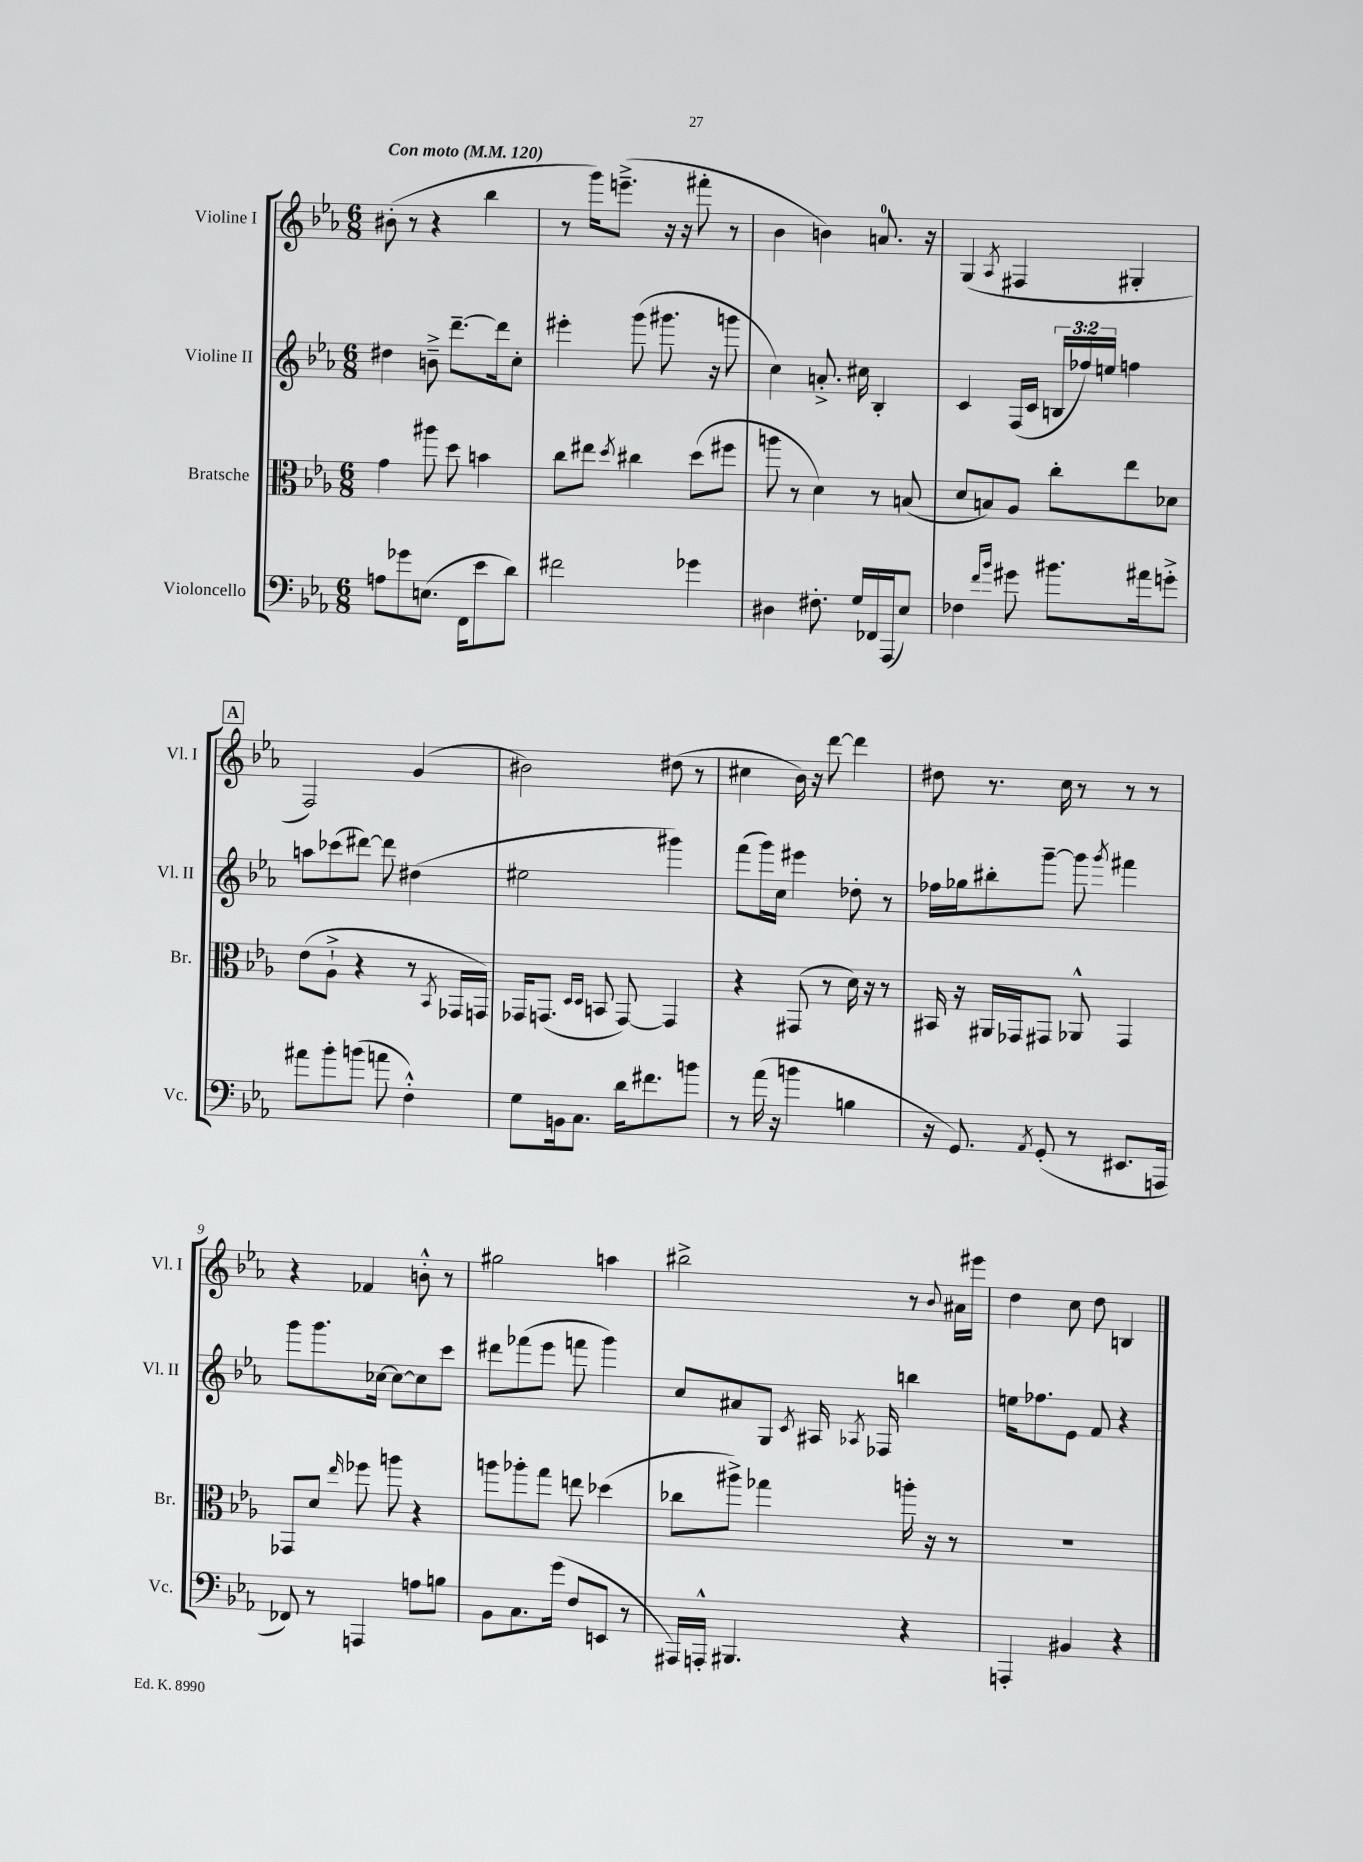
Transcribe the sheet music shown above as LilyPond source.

<<
\new StaffGroup <<
\new Staff = "s0" \with { instrumentName = "Violine I" shortInstrumentName = "Vl. I" } {
    \clef treble \key ees \major \numericTimeSignature \time 6/8 \tempo "Con moto" 4 = 120
    \autoBeamOff bis'8-.( r8 r4 bes''4 |
    r8 g'''16[) e'''8.]--->( r16 r16 fis'''8-. r8 |
    bes'4 b'4) a'8.-0 r16 |
    g4( \acciaccatura { aes8 } fis4 gis4-. |
    \mark \markup { \box "A" } f2) g'4( |
    bis'2) dis''8( r8 |
    cis''4 bes'16) r16 d'''8~ d'''4 |
    dis''8 r8. c''16 r8 r8 r8 |
    r4 fes'4 b'8-.-^ r8 |
    gis''2 a''4 |
    bis''2-> r8 \appoggiatura { bes'8 } ais'16[ eis'''16] |
    d''4 c''8 d''8 b4 \bar "|." |
}
\new Staff = "s1" \with { instrumentName = "Violine II" shortInstrumentName = "Vl. II" } {
    \clef treble \key ees \major \numericTimeSignature \time 6/8 \override Staff.TupletNumber.text = #tuplet-number::calc-fraction-text
    \autoBeamOff dis''4 b'8---> d'''8.[~-- d'''16 c''8]-. |
    eis'''4-. g'''8( gis'''8. r16 g'''8 |
    c''4) a'8.-.-> cis''16 bes4-. |
    c'4 f16[( c'16] \tuplet 3/2 { b16[ fes''16) e''16] } f''4 |
    \mark \markup { \box "A" } a''8[ ces'''8( dis'''8]~) dis'''8 dis''4( |
    eis''2 gis'''4) |
    f'''8[( g'''16) c''16] eis'''4 des''8-. r8 |
    fes''16[ ges''16 bis''8-. g'''8]~-- g'''8 \acciaccatura { g'''8 } fis'''4 |
    g'''8[ g'''8. ces''16]~ ces''8[~ ces''8 c'''8] |
    dis'''8[ fes'''8( ees'''8] f'''8 g'''4) |
    c''8[ ais'8 g8] \acciaccatura { c'8 } ais16 \acciaccatura { aes8 } fes16 b''4 |
    e''16[ fes''8. ees'8] f'8 r4 \bar "|." |
}
\new Staff = "s2" \with { instrumentName = "Bratsche" shortInstrumentName = "Br." } {
    \clef alto \key ees \major \numericTimeSignature \time 6/8
    \autoBeamOff g'4 ais''8 d''8 b'4 |
    c''8[ eis''8] \acciaccatura { d''8 } cis''4 d''8[( fis''8] |
    a''8 r8 d'4) r8 b8( |
    d'8[ b8) aes8] c''8[-. ees''8 des'8] |
    \mark \markup { \box "A" } ees'8[( aes8]-!-> r4 r8 \acciaccatura { bes,8 } ges,16[ g,16]) |
    ges,16[ g,8.]( \grace { d16[ d16] } b,8 g,8~) g,4 |
    r4 gis,8( r8 d'16) r16 r8 |
    bis,16 r16 ais,16[ ges,16 gis,8] aes,8-^ gis,4 |
    ges,8[ d'8] \grace { ees''16 } fes''8 a''8 r4 |
    a''8[ aes''8-. g''8] e''8 des''4( |
    ces''8[ ais''8]->) ges''4 a''16-. r16 r8 |
    R2. \bar "|." |
}
\new Staff = "s3" \with { instrumentName = "Violoncello" shortInstrumentName = "Vc." } {
    \clef bass \key ees \major \numericTimeSignature \time 6/8
    \autoBeamOff a8[ ges'8 e8.]( f,16[ ees'8 d'8]) |
    fis'2 ges'4 |
    dis4 fis8.-. g16[ fes,16 aes,,16( ees8]) |
    fes4 \grace { f'16[ bes'16] } gis'8 bis'8.[ ais'16 g'8]-.-> |
    \mark \markup { \box "A" } ais'8[ bes'8-. b'8]( a'8 f4-.-^) |
    g8[ b,16 c8.] d'16[ fis'8. b'8] |
    r8 aes'16( r16 b'4 b4 |
    r16 g,8.) \acciaccatura { aes,8 } g,8-.( r8 eis,8.[ a,,16] |
    fes,8) r8 a,,4 a8[ b8] |
    bes,8[ c8. g'16]( f8[ e,8] r8 |
    ais,,16[) a,,16]-.-^ bis,,4. r4 |
    a,,4-. bis,4 r4 \bar "|." |
}
>>
>>
